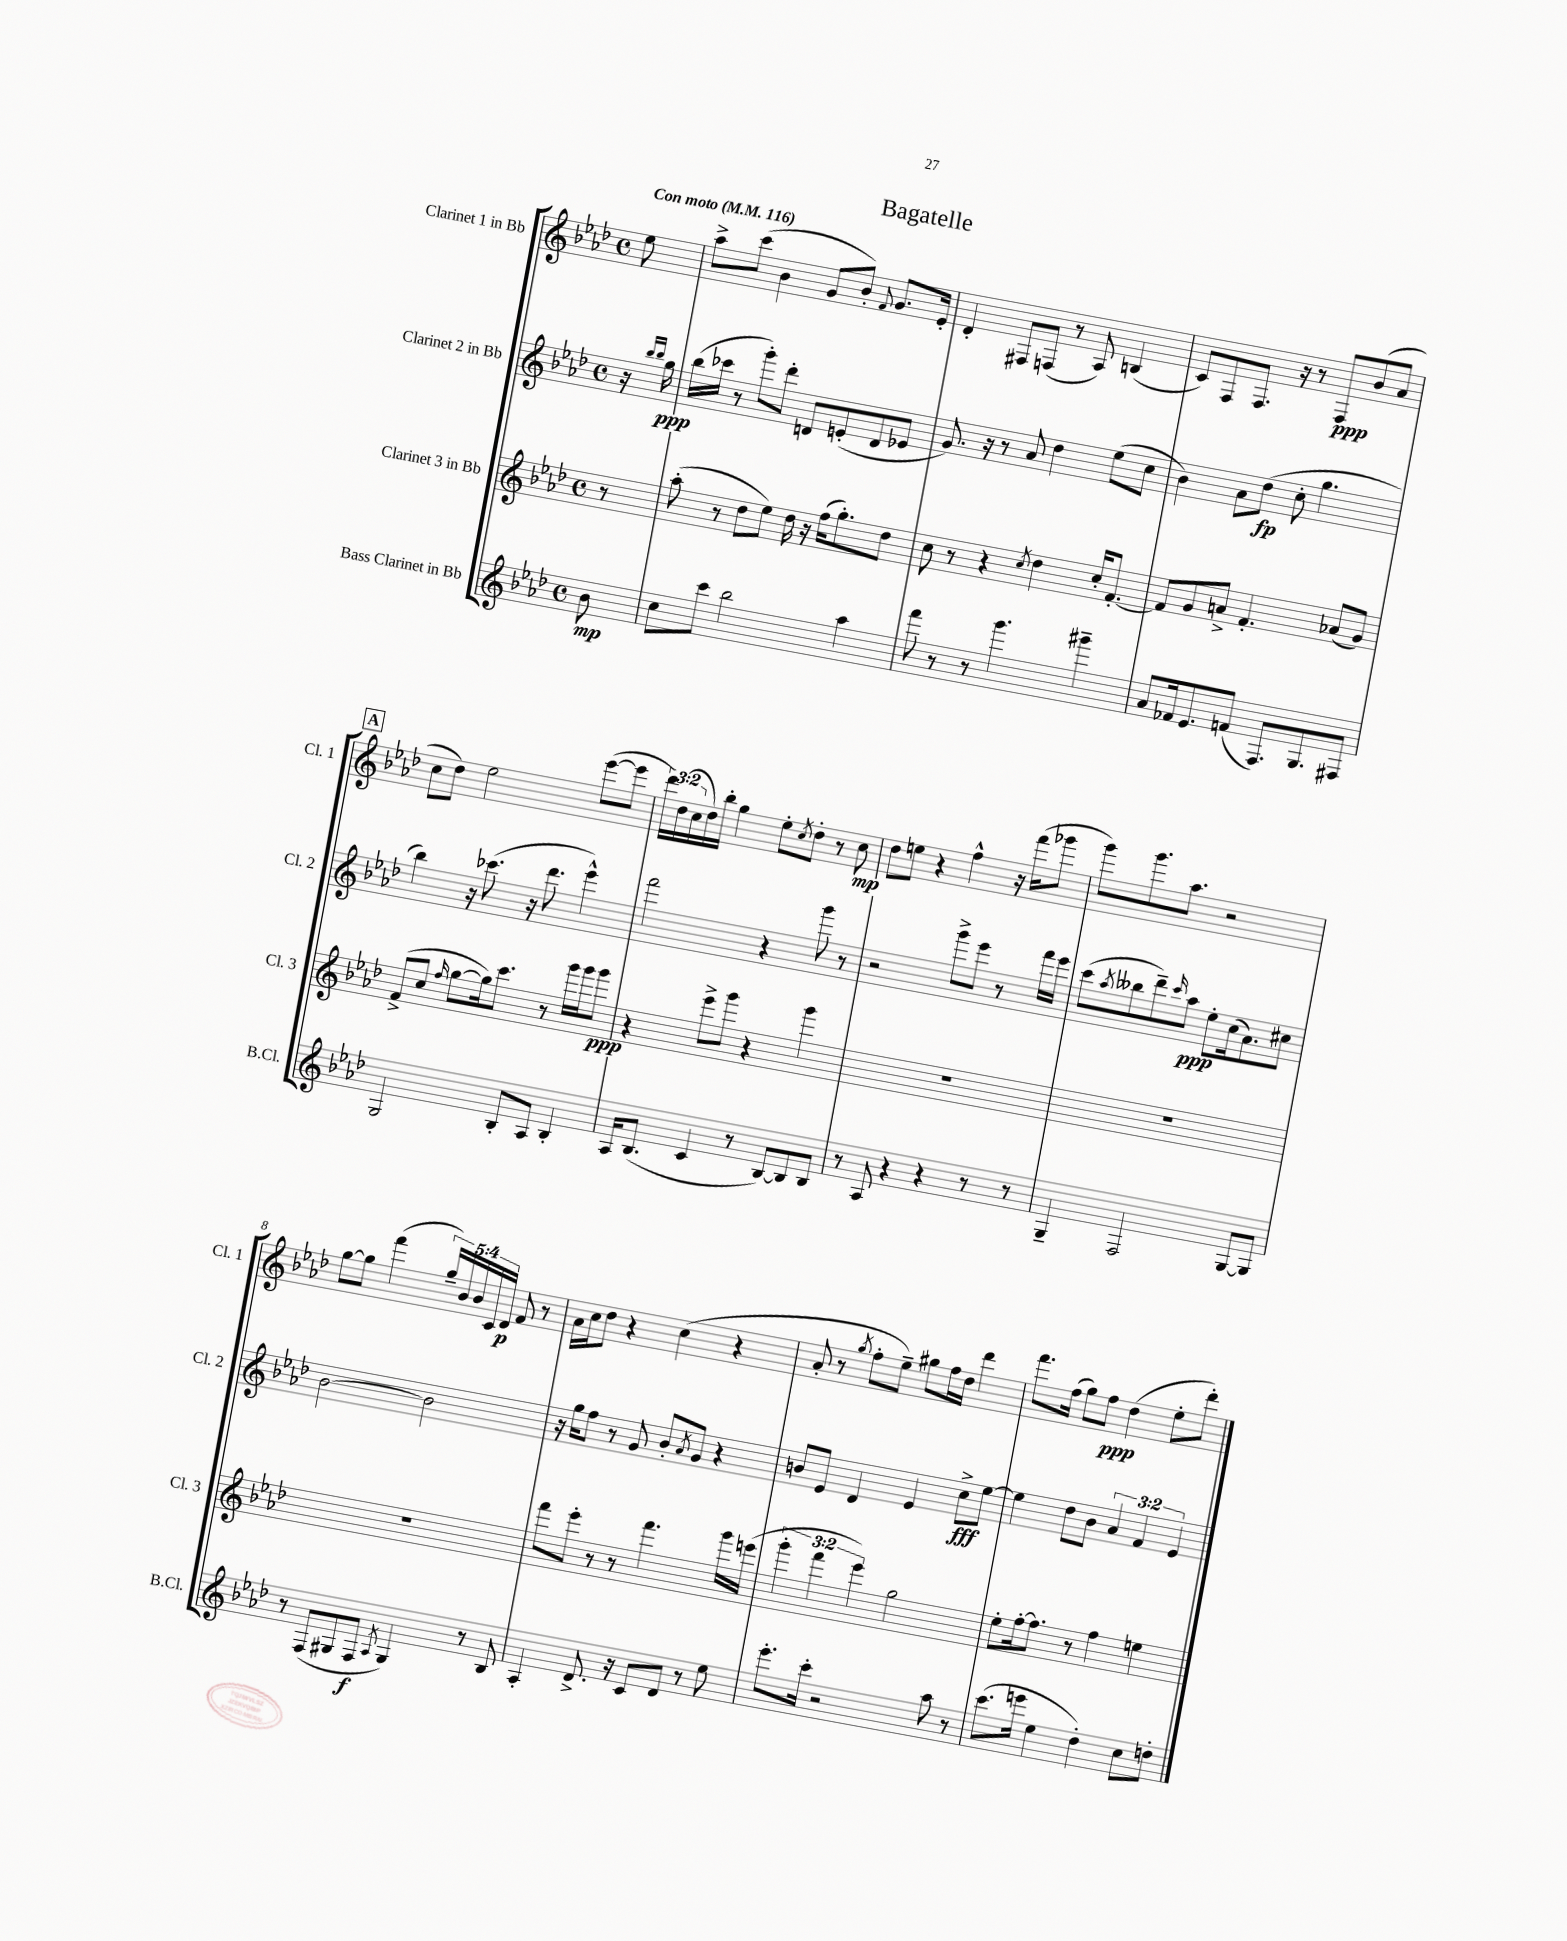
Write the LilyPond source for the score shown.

\header { title = "Bagatelle" }
<<
\new StaffGroup <<
\new Staff = "s0" \with { instrumentName = "Clarinet 1 in Bb" shortInstrumentName = "Cl. 1" } {
    \clef treble \key aes \major \defaultTimeSignature \time 4/4 \override Staff.TupletNumber.text = #tuplet-number::calc-fraction-text \partial 8 \tempo "Con moto" 4 = 116
    ees''8 |
    aes''8-> c'''8( bes'4 g'8 bes'8-.) \appoggiatura { f'8 } g'8. ees'16-. |
    des'4-. fis8 f8( r8 aes8) b4( |
    c'8) f8 f8. r16 r8 f8\ppp bes'8( aes'8 |
    \mark \markup { \box "A" } c''8 des''8) ees''2 ees'''8~( ees'''8 |
    \tuplet 3/2 { des'''16) des''16( c''16 } des''16) bes''16-. g''4 ees''8-. \acciaccatura { c''8 } des''8-. r8 c''8\mp |
    des''8 e''8 r4 f''4-^ r16 f'''16( ges'''8 |
    g'''8) g'''8. aes''8. r2 |
    g''8~ g''8 f'''4( \tuplet 5/4 { g''16--) bes'16 bes'16 c'16 des'16\p } f'8 r8 |
    aes'16 c''16 des''8 r4 c''4( r4 |
    aes'8-. r8 \acciaccatura { g''8 } f''8-. ees''8--) gis''8 f''16 des''16 des'''4 |
    f'''8. f''16( g''8) f''8\ppp des''4( ees''8-. des'''8-.) \bar "|." |
}
\new Staff = "s1" \with { instrumentName = "Clarinet 2 in Bb" shortInstrumentName = "Cl. 2" } {
    \clef treble \key aes \major \defaultTimeSignature \time 4/4 \override Staff.TupletNumber.text = #tuplet-number::calc-fraction-text \partial 8
    r16 \grace { bes''16 bes''16 } g''16\ppp |
    bes''16( ces'''16 r8 g'''8-.) des'''8-. d'8 e'8-.( d'8 ees'8 |
    g'8.) r16 r8 aes'8 des''4 ees''8( c''8 |
    bes'4) aes'8 des''8\fp( c''8-. g''4. |
    \mark \markup { \box "A" } bes''4) r16 ces'''8.( r16 des'''8. ees'''4-^) |
    f'''2 r4 g'''8 r8 |
    r2 g'''8-> ees'''8 r8 f'''16 ees'''16 |
    c'''8( \acciaccatura { aes''8 } beses''8 des'''8--) \grace { c'''16 } aes''8\ppp ees''8-. c''16( aes'8.) cis''8 |
    bes'2~ bes'2 |
    r16 g''16 f''8 r8 g'8 bes'8-. \acciaccatura { aes'8 } g'8 r4 |
    b'8 ees'8 des'4 ees'4 c''8->\fff ees''8~ |
    ees''4 des''8 bes'8 \tuplet 3/2 { aes'4 f'4 ees'4 } \bar "|." |
}
\new Staff = "s2" \with { instrumentName = "Clarinet 3 in Bb" shortInstrumentName = "Cl. 3" } {
    \clef treble \key aes \major \defaultTimeSignature \time 4/4 \override Staff.TupletNumber.text = #tuplet-number::calc-fraction-text \partial 8
    r8 |
    aes''8-.( r8 des''8 ees''8) des''16 r16 f''16( g''8.-.) des''8 |
    c''8 r8 r4 \acciaccatura { c''8 } des''4 c''16-. f'8.~-. |
    f'8 g'8 a'8-> f'4.-. aes'8( g'8) |
    \mark \markup { \box "A" } f'8->( c''8 \grace { f''16 } g''8~ g''16) c'''8. r8 g'''16 g'''16 g'''8\ppp |
    r4 ees'''8-> g'''8 r4 g'''4 |
    R1 |
    R1 |
    R1 |
    f'''8 ees'''8-. r8 r8 f'''4. g'''16 e'''16( |
    \tuplet 3/2 { g'''4-. f'''4 ees'''4) } g''2 |
    ees''8-. f''16~-. f''8. r8 f''4 e''4 \bar "|." |
}
\new Staff = "s3" \with { instrumentName = "Bass Clarinet in Bb" shortInstrumentName = "B.Cl." } {
    \clef treble \key aes \major \defaultTimeSignature \time 4/4 \partial 8
    bes'8\mp |
    c''8 c'''8 bes''2 aes''4 |
    f'''8 r8 r8 g'''4. gis'''4-- |
    aes'8 fes'16 ees'8. f'8( f8.) g8. fis8 |
    \mark \markup { \box "A" } g2 bes8-. aes8 bes4-. |
    aes16 bes8.( c'4 r8 bes8~) bes8 bes8 |
    r8 aes8 r4 r4 r8 r8 |
    g4-- f2 g8~ g8 |
    r8 f8( gis8 f8\f \acciaccatura { aes8 } gis4) r8 bes8 |
    aes4-. des'8.-> r16 c'8 des'8 r8 ees''8 |
    ees'''8.-. c'''16-. r2 aes''8 r8 |
    c'''8.( e'''16 ees''4 des''4-.) c''8 d''8-. \bar "|." |
}
>>
>>
